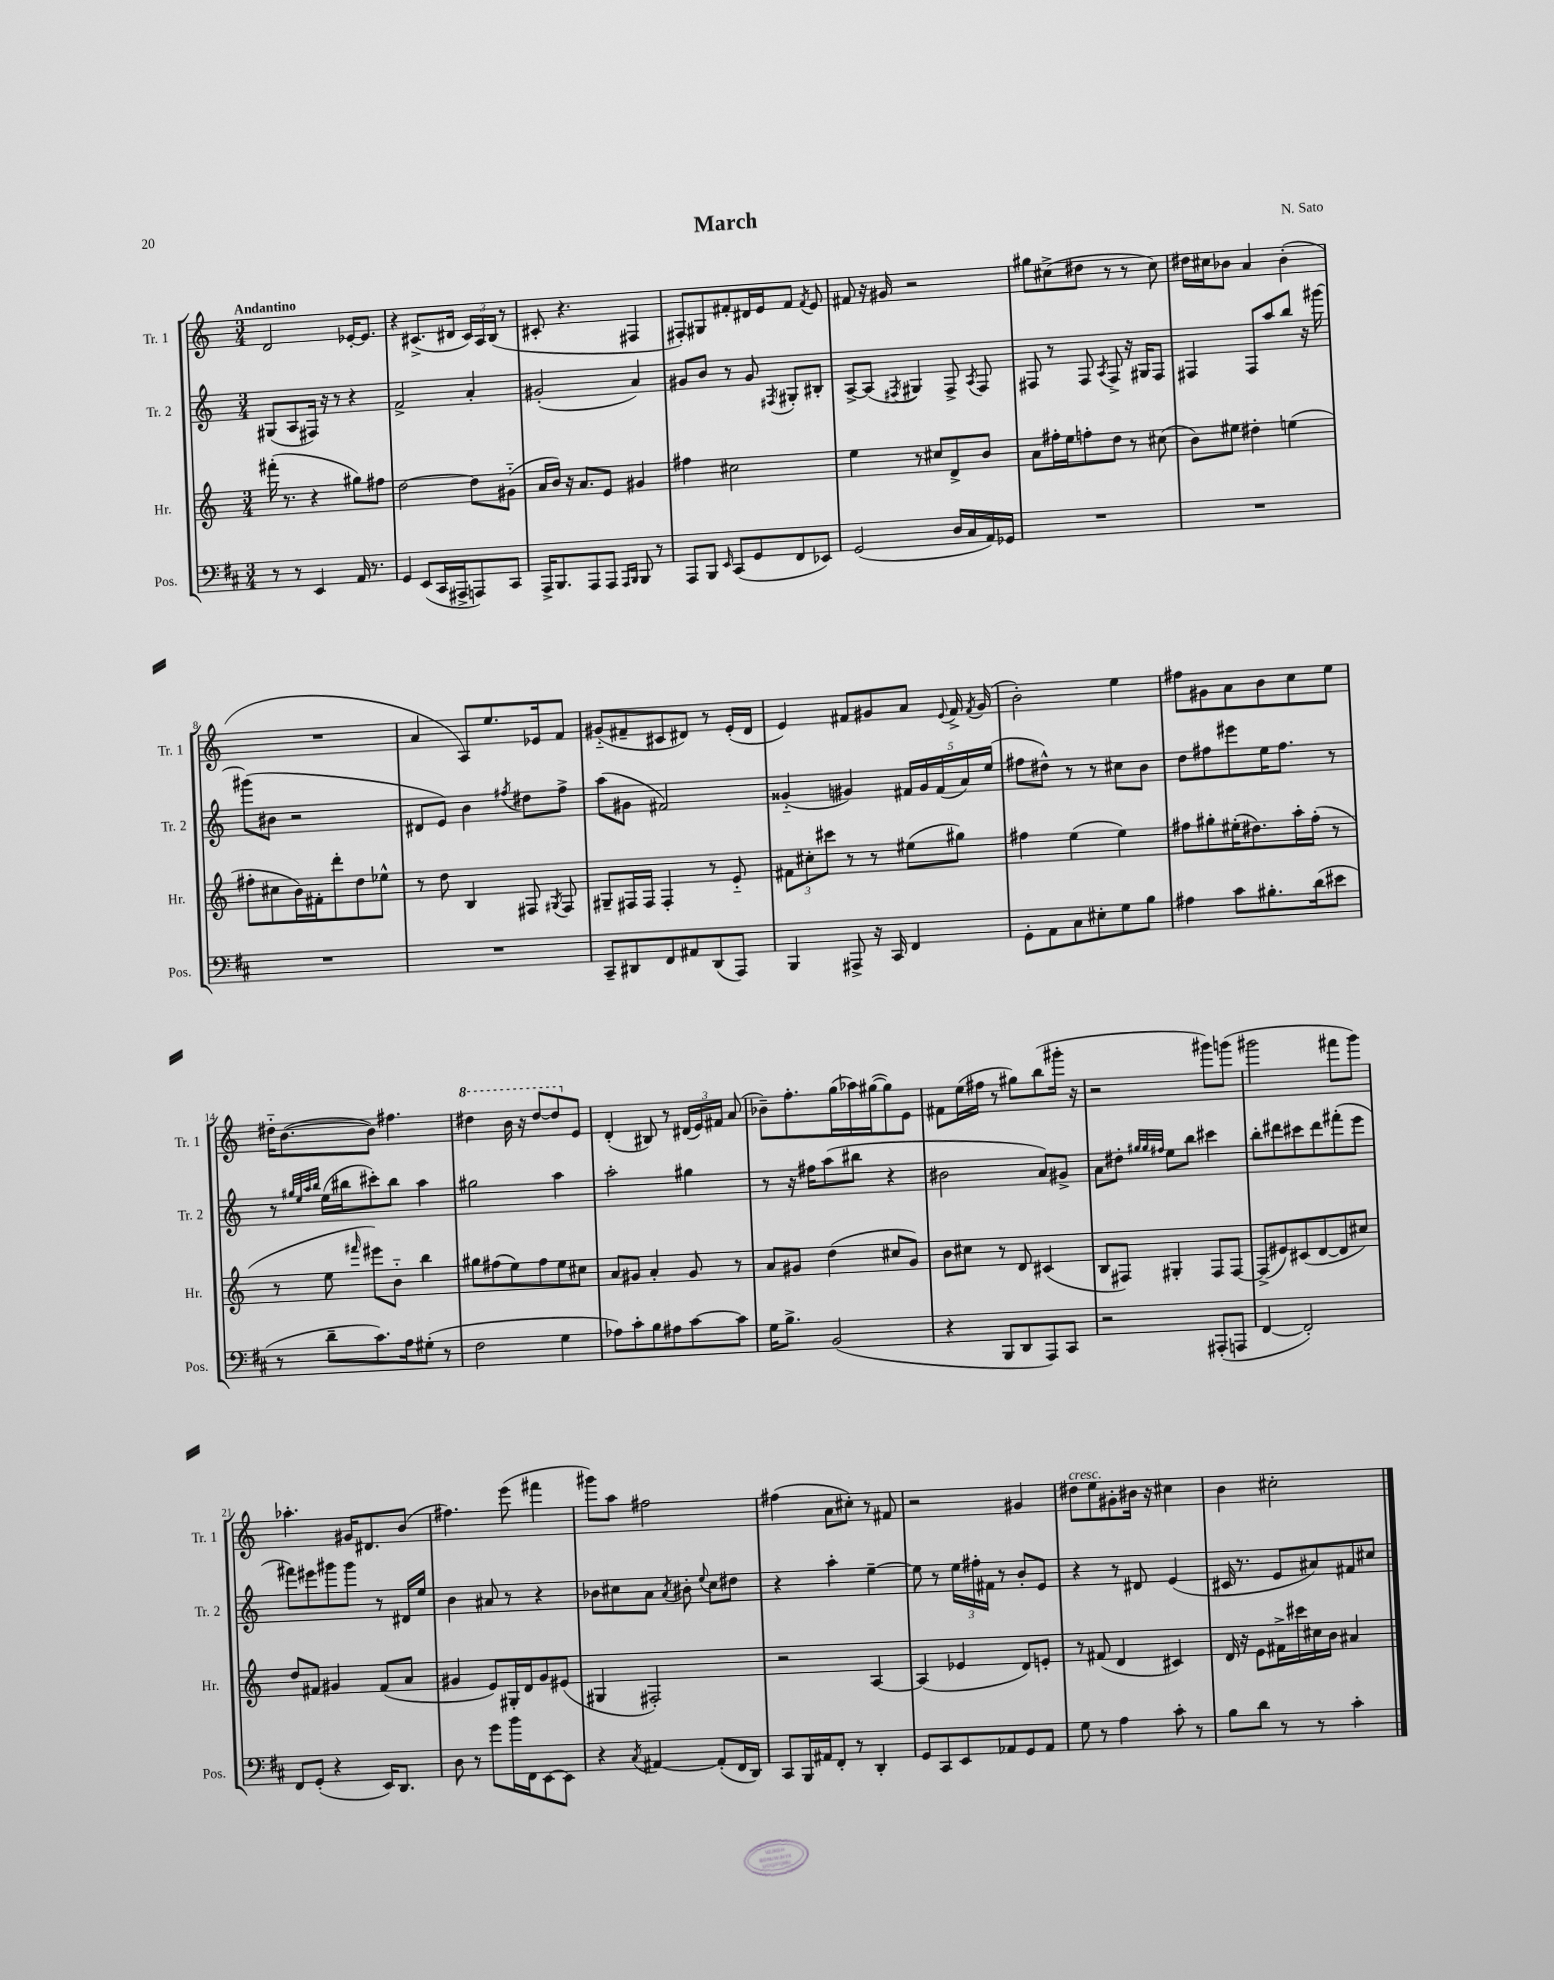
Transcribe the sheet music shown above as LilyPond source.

\header { title = "March" composer = "N. Sato" }
<<
\new StaffGroup <<
\new Staff = "s0" \with { instrumentName = "Tr. 1" shortInstrumentName = "Tr. 1" } {
    \clef treble \key c \major \numericTimeSignature \time 3/4 \tempo "Andantino"
    \autoBeamOff d'2 ees'16[~-. ees'8.] |
    r4 cis'8.[->( dis'16] \tuplet 3/2 { cis'16[) a16 b16]( } r8 |
    cis'8-. r4. fis4 |
    fis8[-.) gis8 fis'8-. dis'16 e'16 fis'8] \acciaccatura { fis'8 } e'8 |
    fis'8 r16 gis'16 r2 |
    gis''8[ cis''8->( dis''8] r8 r8 cis''8) |
    dis''16[ cis''16 bes'8] a'4 bes'4-.( |
    R2. |
    a'4 a8[) e''8. ees'16 f'8] |
    gis'8[-_( fis'8-- cis'8 dis'8]) r8 e'16[-.( dis'16] |
    e'4) fis'8[ gis'8 a'8] \appoggiatura { e'8 } fis'16-> \acciaccatura { fis'8 } gis'16( |
    b'2-.) e''4 |
    fis''8[ gis'8 a'8 b'8 c''8 e''8] |
    dis''16[-_ b'8.~( b'8]) fis''4. |
    \ottava #1 dis'''4 b''16 r16 dis'''8[~ dis'''8 \ottava #0 e'8] |
    d'4-.( bis8) r8 \tuplet 3/2 { dis'16[( e'16) fis'16] } a'8( |
    bes'8[--) f''8.-. g''16( aes''16) gis''16~( gis''8) e'8] |
    fis'8[ e''16( fis''16] r8 gis''8[) b''8( gis'''16]-. r16 |
    r2 gis'''8[) g'''8]( |
    gis'''2 fis'''8[ gis'''8]) |
    aes''4.-. gis'16[ dis'8. b'8]( |
    fis''4.) e'''8( fis'''4 |
    gis'''8[) a''8] fis''2 |
    fis''4( a'8[ cis''8]-.) r8 fis'8 |
    r2 gis'4 |
    dis''8[^\markup { \italic "cresc." } e''8 gis'8-. bis'16] r16 cis''4 |
    b'4 cis''2-. \bar "|." |
}
\new Staff = "s1" \with { instrumentName = "Tr. 2" shortInstrumentName = "Tr. 2" } {
    \clef treble \key c \major \numericTimeSignature \time 3/4
    \autoBeamOff gis8[( a8 fis16]) r16 r8 r4 |
    f'2-> a'4-. |
    gis'2-.( a'4) |
    gis'8[ b'8] r8 gis'8 \acciaccatura { fis8 } gis8[-. bis8]-. |
    a8[~-> a8]( \acciaccatura { fis8 } gis4) fis8-> \acciaccatura { a8 } fis8 |
    fis8 r8 fis8 \acciaccatura { a8 } fis8-> r16 gis16[ fis8] |
    fis4 fis8[ a''8 b''8] r16 gis'''16~ |
    gis'''8[( bis'8] r2 |
    dis'8[ e'8]) b'4 \acciaccatura { fis''8 } dis''8[ fis''8]-> |
    a''8[( gis'8] fis'2) |
    gisis'4-_( gis'4) \tuplet 5/4 { fis'16[ gis'16 fis'16( a'16) e''16]( } |
    fis''8[ dis''8]-^) r8 r8 cis''8[ b'8] |
    d''8[ fis''8 eis'''8 e''16 fis''8.] r8 |
    r8 \grace { gis''32[ e''32 a''32 b''32] } e''16[( bis''16 cis'''8-.) bis''8] a''4 |
    gis''2 a''4 |
    a''2-. gis''4 |
    r8 r16 fis''16[ a''8( bis''8] r4 |
    bis'2 a'8[) gis'8]-> |
    a'8[ dis''8]-. \grace { gis''32[ gis''32 fis''32] } e''8[ b''8] cis'''4 |
    b''8[-. dis'''8 cis'''8 dis'''8 fis'''8-.( e'''8] |
    fis'''8[) eis'''8 gis'''8 gis'''8] r8 dis'16[ e''16] |
    b'4 ais'8 r8 r4 |
    bes'8[ cis''8 a'8] \acciaccatura { a'8 } bis'8-. \appoggiatura { e''8 } cis''8[ dis''8] |
    r4 a''4-. e''4~-- |
    e''8 r8 \tuplet 3/2 { e''16[ fis''16-. fis'16] } r8 b'8[-. e'8] |
    r4 r8 dis'8 e'4( |
    cis'16 r8. e'8[ ais'8) fis'8 cis''8] \bar "|." |
}
\new Staff = "s2" \with { instrumentName = "Hr." shortInstrumentName = "Hr." } {
    \clef treble \key c \major \numericTimeSignature \time 3/4
    \autoBeamOff fis'''16-.( r8. r4 gis''8[) fis''8] |
    d''2~ d''8[ gis'8]-_( |
    a'16[ b'16]) r16 a'8.[ e'8] gis'4 |
    fis''4 cis''2 |
    e''4 r8 cis''8[ d'8-> b'8] |
    a'8[ fis''16-. e''16 f''8-. d''8] r8 cis''8( |
    b'8[) eis''8] dis''4-. e''4( |
    fis''8[-. cis''8 b'16) fis'16-. d'''8-. d''8 ees''8]-^ |
    r8 d''8 b4 fis8 \acciaccatura { gis8 } fis8 |
    gis8[-- fis16 fis16] fis4-. r8 e'8-_ |
    \tuplet 3/2 { fis'8[ cis''8-. cis'''8] } r8 r8 eis''8[( gis''8]) |
    fis''4 e''4( e''4) |
    fis''8[ gis''8-. eis''16-.( dis''8.) a''16-. fis''16]-.( r8 |
    r8 e''8 \grace { fis'''16 } eis'''8[) b'8]-_ b''4 |
    gis''8[ fis''8( e''8) fis''8 e''8 cis''8] |
    a'8[ gis'8] a'4-. gis'8 r8 |
    a'8[ gis'8] d''4( cis''8[ gis'8]) |
    b'8[ cis''8] r8 d'8 cis'4( |
    b8[ fis8]) gis4-. fis8[ fis8]~ |
    fis8[->( eis'8) cis'8( d'8~ d'8 cis''8]) |
    d''8[ fis'8] gis'4 fis'8[( a'8] |
    gis'4 e'8[) gis16-. d'16 gis'8 eis'8]( |
    gis4 fis2-.) |
    r2 a4~ |
    a4( ees'4 d'8[) e'8]-. |
    r8 fis'8( d'4 cis'4) |
    d'16 r16 e'8[ fis'16-> cis'''16 cis''16 b'16] ais'4 \bar "|." |
}
\new Staff = "s3" \with { instrumentName = "Pos." shortInstrumentName = "Pos." } {
    \clef bass \key d \major \numericTimeSignature \time 3/4
    \autoBeamOff r8 r8 e,4 a,16 r8. |
    g,4 e,8[( cis,16 ais,,16-> a,,8) cis,8] |
    a,,16[-> b,,8. a,,8 a,,8] \grace { a,,16[ b,,16] } b,,8 r8 |
    a,,8[ b,,8] \grace { e,16 } cis,8[( g,8 fis,8 ees,8]) |
    g,2( d16[ cis16 a,16) ges,16] |
    R2. |
    R2. |
    R2. |
    R2. |
    cis,8[-- dis,8 fis,8 ais,8 dis,8( a,,8]) |
    b,,4 ais,,8-> r16 cis,16 fis,4 |
    g,8[-. a,8 cis8 eis8-. g8 b8] |
    ais4 cis'8[ bis8.-. d'16( eis'8] |
    r8 d'8[-- cis'8.) a16 gis8]-.( r8 |
    fis2 g4 |
    aes8[) cis'8-. b8 ais8 cis'8~ cis'8] |
    g16[ b8.]-> b,2( |
    r4 b,,8[ d,8 a,,8) cis,8] |
    r2 ais,,8[-.( a,,8] |
    fis,4~ fis,2-.) |
    fis,8[ g,8]-.( r4 e,16[) d,8.] |
    d8 r8 g'8[ b'16 fis,16 e,8~ e,8] |
    r4 \acciaccatura { cis8 } ais,4~ ais,8[-.( fis,16 d,16]) |
    cis,8[ b,,16 ais,16 fis,8]-. r8 d,4-. |
    g,8[ cis,8 e,8 aes,8 g,8 aes,8] |
    g8 r8 a4 cis'8-. r8 |
    b8[ d'8] r8 r8 cis'4-. \bar "|." |
}
>>
>>
